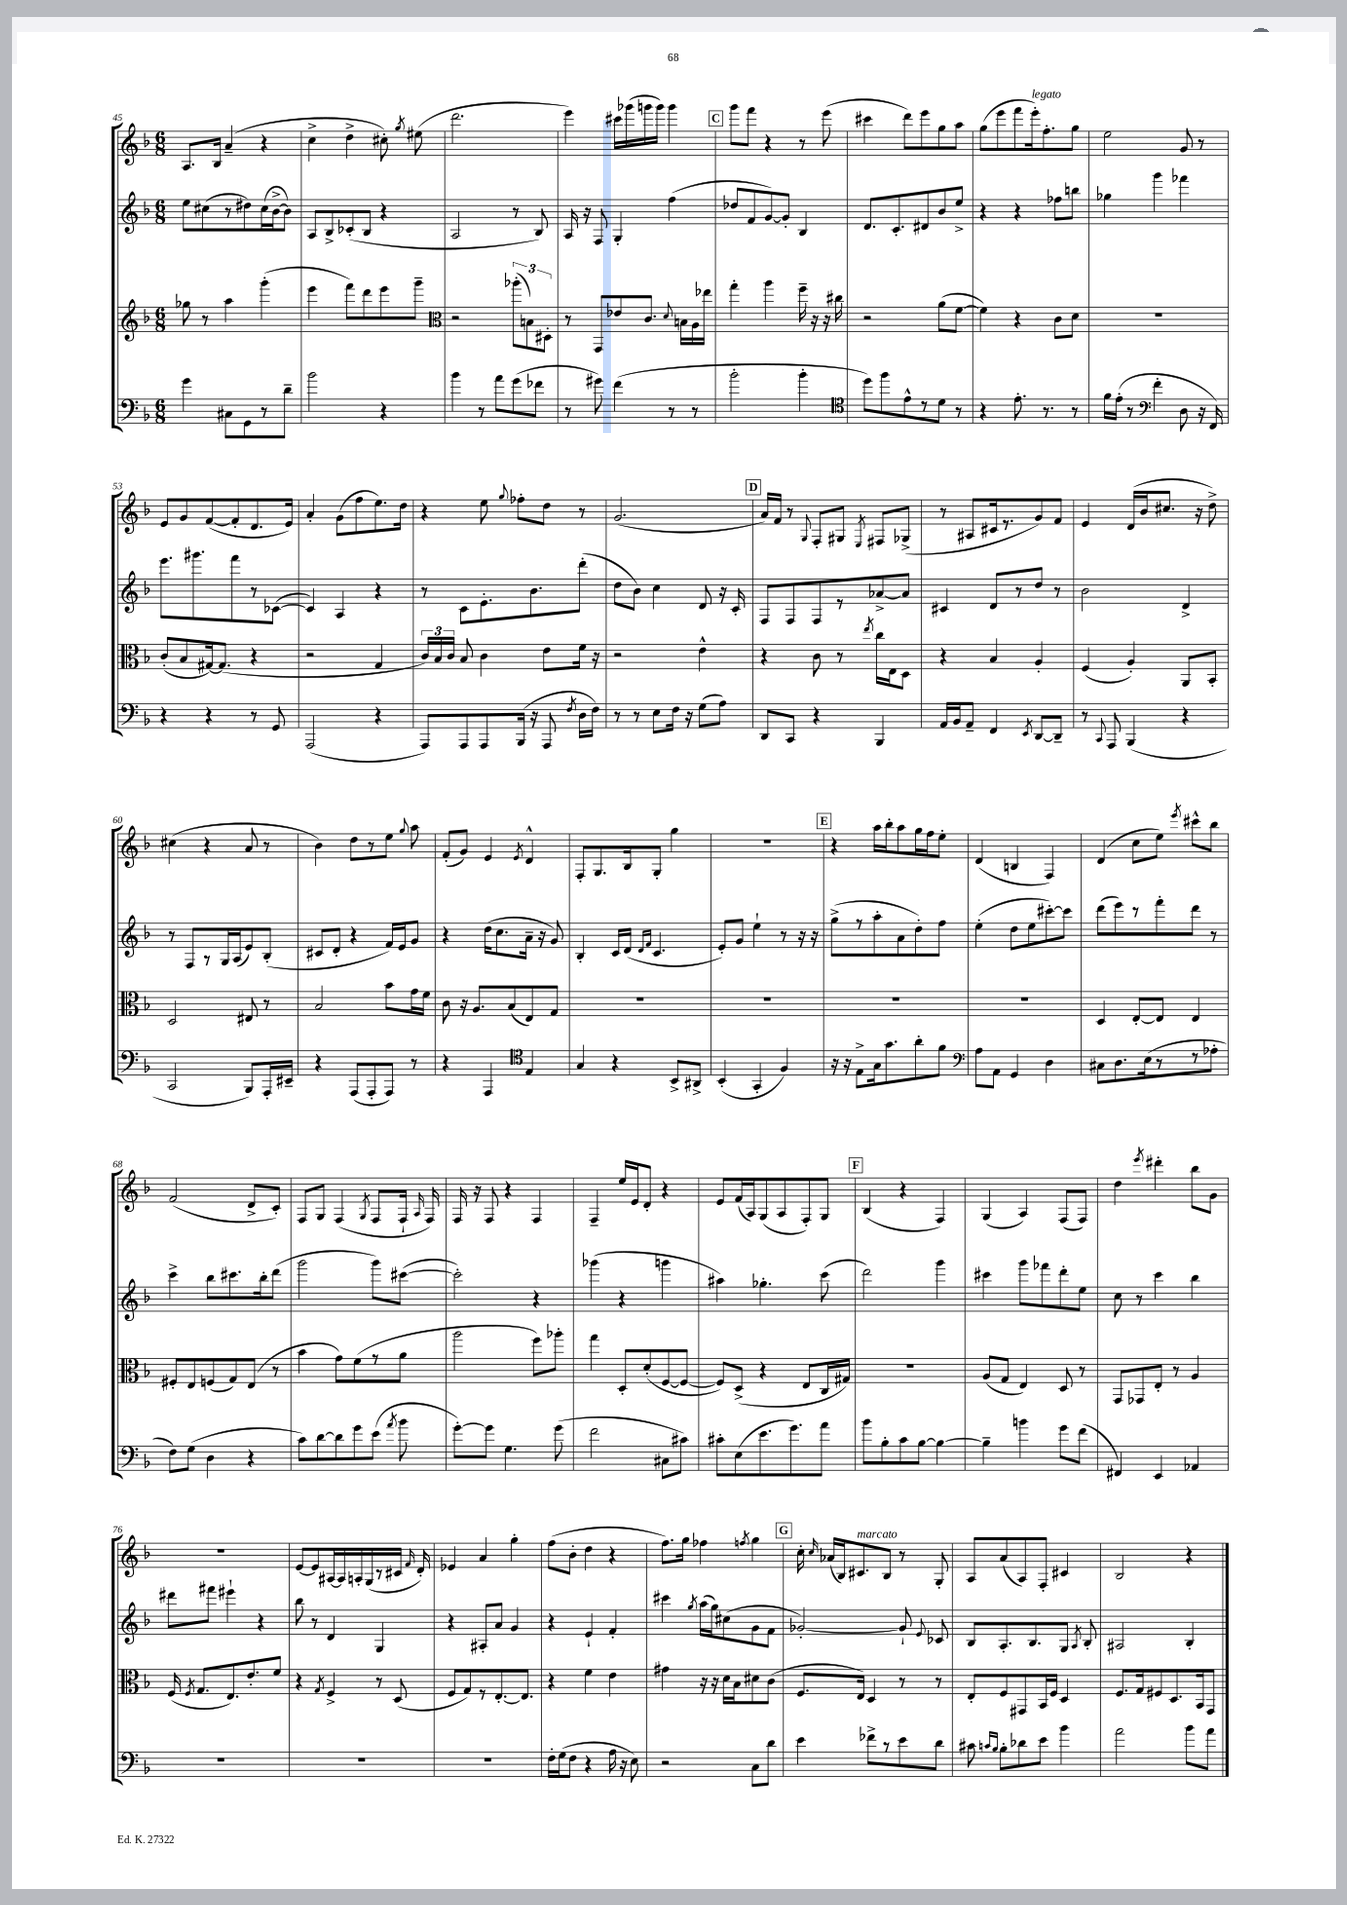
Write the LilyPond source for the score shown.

<<
\new StaffGroup <<
\new Staff = "s0" {
    \clef treble \key f \major \numericTimeSignature \time 6/8
    \autoBeamOff a8.[ bes16] a'4--( r4 |
    c''4-> d''4-> cis''8-.) \acciaccatura { g''8 } eis''8( |
    d'''2. |
    e'''4) cis'''16[ ges'''16( g'''16 g'''16]) g'''4 |
    \mark \markup { \box "C" } g'''8[ f'''8] r4 r8 e'''8( |
    cis'''4 d'''8[) e'''8 g''8 a''8] |
    g''8[( e'''8 f'''8 e'''16-.^\markup { \italic "legato" }) f''8.-. g''8] |
    e''2 g'8 r8 |
    e'8[ g'8 f'8~( f'8-. d'8. e'16]) |
    a'4-. g'8[( f''8 e''8.) d''16] |
    r4 e''8 \appoggiatura { g''8 } fes''8[-. d''8] r8 |
    g'2.( |
    \mark \markup { \box "D" } a'16[) f'16] r8 \appoggiatura { g8 } f8[-. gis8] \acciaccatura { e8 } fis8[ ges8]->( |
    r8 ais8[ cis'16 r8. g'8) f'8] |
    e'4 d'16[( bes'16 cis''8.] r16 d''8->) |
    cis''4( r4 a'8 r8 |
    bes'4) d''8[ r8 e''8] \appoggiatura { g''8 } a''8 |
    f'8[-.( g'8]) e'4 \acciaccatura { e'8 } d'4-^ |
    f8[-. g8. bes16 g8]-. g''4 |
    R2. |
    \mark \markup { \box "E" } r4 a''16[ bes''16-. a''8 g''16 f''16 e''8]-. |
    d'4( b4 f4) |
    d'4( c''8[ e''8]) \acciaccatura { e'''8 } cis'''8[-^ bes''8] |
    f'2( d'8[-> c'8]-.) |
    f8[ g8] f4( \acciaccatura { g8 } f8[ f16]-! \grace { a16 } f16) |
    f16 r16 f8 r4 f4 |
    f4-- e''16[ e'16 d'8]-. r4 |
    e'8[ f'16( a16) g8( a8 f8-.) g8] |
    \mark \markup { \box "F" } bes4( r4 f4) |
    g4( a4) f8[( f8]) |
    d''4 \acciaccatura { e'''8 } dis'''4-. bes''8[ g'8] |
    R2. |
    e'8[~ e'8 ais16~ ais16 a16-. g16( r8 cis'16] \grace { f'16 } d'16-.) |
    ees'4 a'4 g''4-. |
    f''8[( bes'8]-. d''4 r4 |
    f''8.[) g''16] fes''4 \acciaccatura { f''8 } g''4 |
    \mark \markup { \box "G" } c''16-. \grace { c''16 } aes'16[( bes16) cis'8.^\markup { \italic "marcato" } bes8] r8 g8-. |
    a8[ a'8( a8) f8]-. cis'4 |
    bes2 r4 \bar "|." |
}
\new Staff = "s1" {
    \clef treble \key f \major \numericTimeSignature \time 6/8
    \autoBeamOff e''8[ cis''8( r8 dis''8) cis''16( bes'16~-> bes'8]) |
    a8[ bes8-> ces'8-.( bes8] r4 |
    a2 r8 bes8) |
    a16 r16 f8 g4-. f''4( |
    \mark \markup { \box "C" } des''8[ f'8 g'8~) g'8]-. bes4 |
    d'8.[ c'8.-. dis'8 bes'8 e''8]-> |
    r4 r4 fes''8[ b''8] |
    ges''4 g'''4 fes'''4 |
    e'''8.[ gis'''8. f'''8 r8 ces'8]~( |
    ces'4) a4 r4 |
    r8 c'8[ e'8.-. bes'8. d'''8]-.( |
    d''8[ bes'8]) c''4 d'8 r16 c'16-. |
    \mark \markup { \box "D" } f8[ f8 f8 r8 aes'8~-> aes'8] |
    cis'4 d'8[ r8 d''8] r8 |
    bes'2 d'4-> |
    r8 f8[ r8 g16 a16( e'8) bes8]-.( |
    cis'8[ d'8]-. r4 f'16[) e'16 g'8] |
    r4 d''16[( c''8. a'16]-- r16 g'8) |
    bes4-. c'16[ d'16]( \grace { d'16[ f'16] } c'4. |
    e'8[-.) g'8] e''4-! r8 r16 r16 |
    \mark \markup { \box "E" } g''8[->( r8 a''8-. a'8 d''8-.) f''8] |
    e''4-.( d''8[ e''8 cis'''8~-.) cis'''8] |
    d'''8[( e'''8) r8 f'''8-. d'''8] r8 |
    c'''4-> bes''8[ cis'''8. bes''16-. d'''8]( |
    g'''2 g'''8[) cis'''8]~( |
    cis'''2-.) r4 |
    ges'''4( r4 g'''4 |
    ais''4) ges''4.-. c'''8( |
    \mark \markup { \box "F" } d'''2) g'''4 |
    cis'''4 g'''8[ fes'''8 d'''8-. e''8] |
    c''8 r8 c'''4 bes''4 |
    dis'''8[ fis'''8] eis'''4-! r4 |
    bes''8 r8 d'4 g4 |
    r4 ais8[-. a'8] g'4 |
    r4 e'4-! f'4-. |
    cis'''4 \acciaccatura { g''8 } a''16[( g''16) cis''8( g'8 f'8] |
    \mark \markup { \box "G" } ges'2~-.) ges'8-! \appoggiatura { e'8 } ces'8 |
    bes8[ a8.-. bes8. g8] \acciaccatura { a8 } bes8-. |
    ais2 bes4-. \bar "|." |
}
\new Staff = "s2" {
    \clef treble \key f \major \numericTimeSignature \time 6/8
    \autoBeamOff ges''8 r8 a''4 g'''4-.( |
    e'''4 f'''8[) d'''8 e'''8 g'''8]-- |
    \clef alto r2 \tuplet 3/2 { aes''8[-.( b8) dis8]-. } |
    r8 g,8[ ees'8 c'8.] \appoggiatura { d'8 } b16[ a16 ees''16] |
    \mark \markup { \box "C" } g''4-. a''4 f''16-- r16 r16 cis''16 |
    r2 a'8[( f'8]~ |
    f'4) r4 c'8[ d'8] |
    R2. |
    c'8[-.( bes8 gis16~) gis8.]( r4 |
    r2 g4 |
    \tuplet 3/2 { c'16[) bes16 c'16] } bes8 c'4 e'8[ f'16] r16 |
    r2 e'4-^ |
    \mark \markup { \box "D" } r4 c'8 r8 \acciaccatura { e''8 } c''16[ e16 d8] |
    r4 bes4 a4-. |
    f4( a4-.) a,8[ bes,8]-. |
    d2 eis8 r8 |
    bes2 bes'8[ g'16 f'16] |
    c'8 r16 a8.[ bes8( e8) g8] |
    R2. |
    R2. |
    \mark \markup { \box "E" } R2. |
    R2. |
    d4 e8[~-. e8] e4 |
    fis8[-. e8 f8( g8) e8]( r8 |
    bes'4 g'8[) f'8( r8 a'8] |
    a''2 f''8[) aes''8]-. |
    g''4 d8[-. d'8-.( f8~ f8]~ |
    f8[) d8]->( r4 e8[ c16 gis16]) |
    \mark \markup { \box "F" } R2. |
    a8[( g8] e4) d8 r8 |
    g,8[ ges,8 e8]-. r8 a4 |
    f16( \acciaccatura { f8 } g8.[ e8.) e'8.-. f'8] |
    r4 \acciaccatura { g8 } f4-> r8 d8( |
    f8[ g8) r8 e8.~-. e8.] |
    r4 f'4 e'4 |
    gis'4 r16 r16 d'16[ bes16 dis'8 c'8]( |
    \mark \markup { \box "G" } f8.[ e16]) d4 r8 r8 |
    e8[-. f8 gis,8 bes,16 f16] d4 |
    f8.[ g16 fis8 d8. bes,16 g,8] \bar "|." |
}
\new Staff = "s3" {
    \clef bass \key f \major \numericTimeSignature \time 6/8
    \autoBeamOff g'4 cis8[ g,8 r8 d'8]-- |
    bes'2 r4 |
    bes'4 r8 a'8[ g'8( fes'8] |
    r8 gis'8) f'4( r8 r8 |
    \mark \markup { \box "C" } bes'2-. bes'4-. |
    \clef tenor d''8[) f''8 e'8-^ r8 d'8] r8 |
    r4 e'8.-. r8. r8 |
    f'16[ e'16]-.( r8 \clef bass f'4-. d8 r16 f,16) |
    r4 r4 r8 g,8 |
    a,,2( r4 |
    a,,8[) a,,8 a,,8 bes,,16]( r16 a,,8 \acciaccatura { f8 } d16[ f16]) |
    r8 r8 e8[ f16] r16 g8[( a8]) |
    \mark \markup { \box "D" } d,8[ c,8] r4 bes,,4 |
    a,16[ bes,16 a,8]-- f,4 \acciaccatura { e,8 } d,8[~ d,8]-- |
    r8 \appoggiatura { c,8 } a,,8 bes,,4( r4 |
    c,2 bes,,8[) a,,16-. eis,16]-- |
    r4 a,,8[( a,,8-. a,,8]) r8 |
    r4 a,,4 \clef tenor e4 |
    g4 r4 bes,8[-> ais,8]-> |
    bes,4-.( g,4-. f4) |
    \mark \markup { \box "E" } r16 r16 e8[-> g16 g'8. a'8-. f'8] |
    \clef bass a8[ a,8] g,4 d4 |
    cis8[ d8. e16( r8 r8 aes8]-. |
    f8[) g8]( d4 r4 |
    c'8[) d'8~ d'8 g'8 e'8]( \acciaccatura { a'8 } bes'8 |
    g'8[~-.) g'8] g4. g'8( |
    f'2 cis8[ cis'8]) |
    cis'8[-. e8( e'8. g'8.) a'8] |
    \mark \markup { \box "F" } bes'8[ bes8-. c'8 bes8]~ bes4~ |
    bes4-- b'4 g'8[ f'8]( |
    fis,4) e,4 aes,4 |
    R2. |
    R2. |
    R2. |
    f16[-. g16( f8] r4 a16 r16 e8) |
    r2 c8[ d'8] |
    \mark \markup { \box "G" } e'4 fes'8[-> r8 e'8 d'8] |
    cis'8 \grace { c'16[ bes16] } bes8[-. des'8 e'8] bes'4 |
    a'2 bes'8[ a'8] \bar "|." |
}
>>
>>
\layout { \context { \Score currentBarNumber = #45 } }
